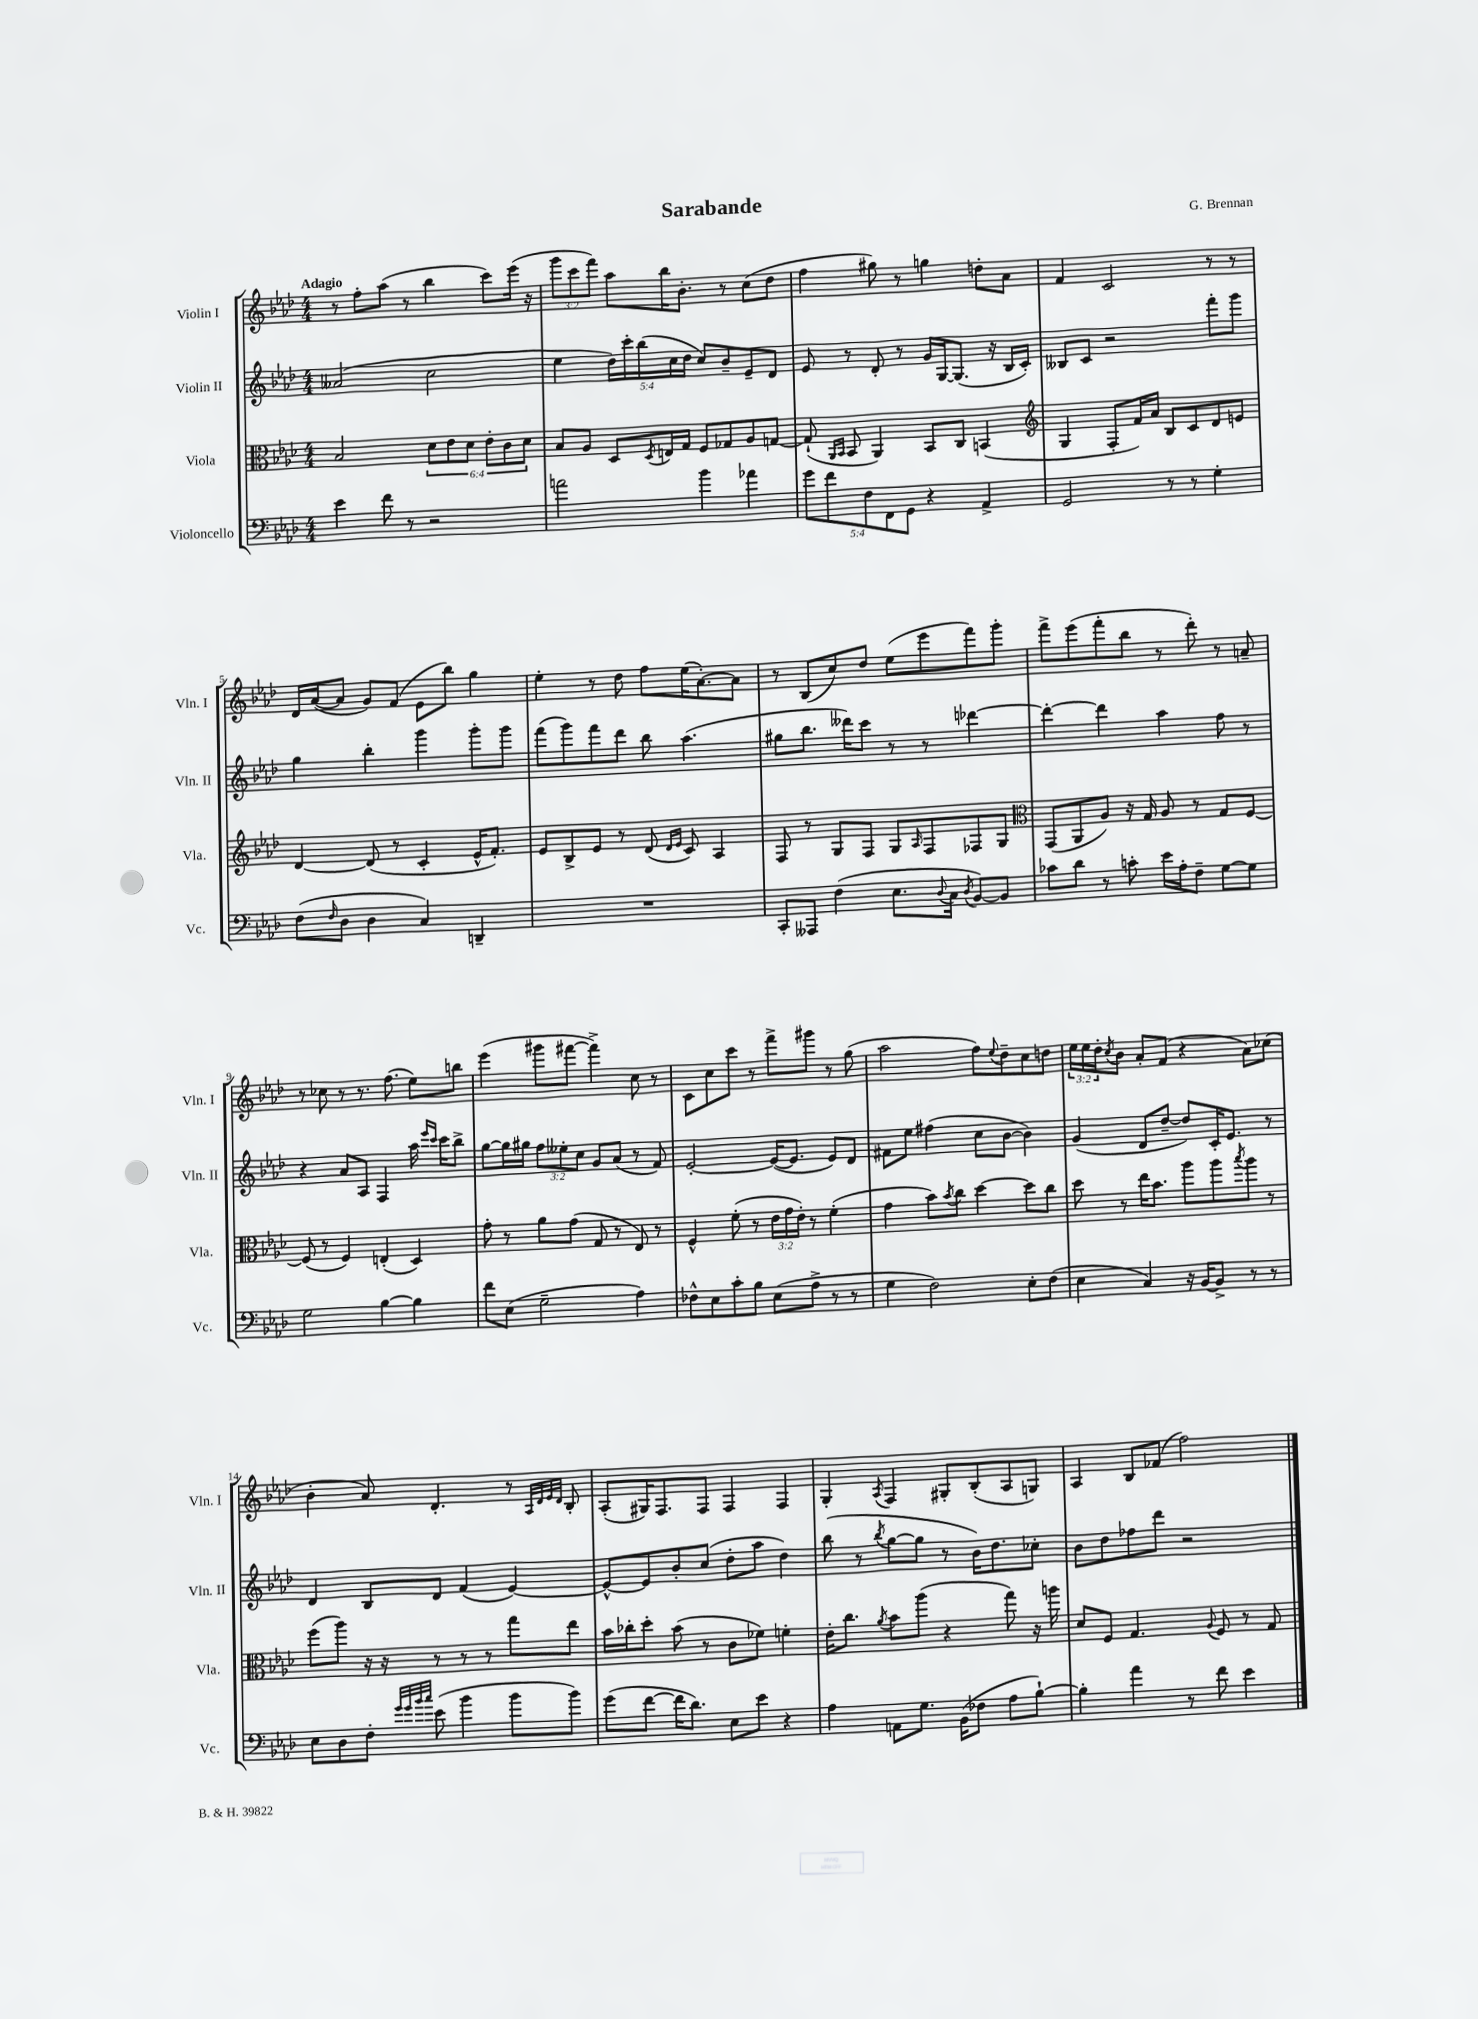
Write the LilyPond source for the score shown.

\header { title = "Sarabande" composer = "G. Brennan" }
<<
\new StaffGroup <<
\new Staff = "s0" \with { instrumentName = "Violin I" shortInstrumentName = "Vln. I" } {
    \clef treble \key aes \major \numericTimeSignature \time 4/4 \override Staff.TupletNumber.text = #tuplet-number::calc-fraction-text \tempo "Adagio"
    r8 f''8-. aes''8( r8 bes''4 c'''8) ees'''16( r16 |
    \tuplet 3/2 { g'''8 c'''8 f'''8) } aes''8 bes''16 bes'8.-. r8 c''8( des''8 |
    f''4 gis''8) r8 g''4 d''8-. aes'8 |
    f'4 c'2 r8 r8 |
    des'16 aes'16~( aes'8 g'8) f'8( ees'8 bes''8) g''4 |
    ees''4-. r8 des''8 f''8 ees''16( aes'8.~-.) aes'8 |
    r8 bes8( c''8) des''8 ees''8( ees'''8 f'''8) g'''8-. |
    f'''8-> ees'''8( f'''8-. bes''8 r8 des'''8-.) r8 a'8-- |
    r8 ces''8 r8 r8. f''8.( ees''8) b''8 |
    ees'''4( gis'''8 fis'''8~ fis'''4->) c''8 r8 |
    c'8 c''8 c'''8 r8 f'''8-> gis'''8 r8 g''8( |
    aes''2 f''8) \appoggiatura { ees''8 } des''8-- c''8 d''8 |
    \tuplet 3/2 { ees''16 ees''16 des''16-. } \acciaccatura { c''8 } bes'8 aes'8-. f'8( r4 aes'8) ces''8( |
    bes'4-. aes'8) des'4.-. r8 \grace { aes32 des'32 ees'32 des'32 } bes8-. |
    aes8-.( gis16) f8. f8 f4 f4 |
    g4-. \acciaccatura { aes8 } f4 gis8-. bes8-.( aes8 g8) |
    aes4 bes8 fes'8( f''2) \bar "|." |
}
\new Staff = "s1" \with { instrumentName = "Violin II" shortInstrumentName = "Vln. II" } {
    \clef treble \key aes \major \numericTimeSignature \time 4/4 \override Staff.TupletNumber.text = #tuplet-number::calc-fraction-text
    aeses'2( c''2 |
    ees''4 \tuplet 5/4 { des''16) c'''16-. bes''16( c''16 des''16 } c''8) bes'8-- ees'8-- des'8 |
    ees'8 r8 des'8-. r8 g'16 g16~ g8.( r16 bes16 c'16-.) |
    beses8 c'8 r2 f'''8-. g'''8 |
    g''4 bes''4-. g'''4 g'''8-. g'''8 |
    f'''8( g'''8) f'''8 des'''8 bes''8 aes''4.( |
    gis''8 bes''8. deses'''16) c'''8 r8 r8 des'''4~ |
    des'''4~-. des'''4 aes''4 f''8 r8 |
    r4 aes'8 aes8 f4 aes''16 \grace { ees'''16 c'''16 } c'''16 bes''8-> |
    g''8~ g''16 gis''16 \tuplet 3/2 { f''8 eeses''8-. c''8 } g'8 aes'8( r8 f'8) |
    ees'2~-. ees'16~( ees'8. ees'8) des'8 |
    fis'8 ees''8 fis''4( c''8 bes'8~ bes'4) |
    g'4( des'8 des''8~-- des''8) c'16-. ees'8. r8 |
    des'4 bes8 des'8 f'4( ees'4~) |
    ees'8~-^ ees'8 bes'8-. c''8( des''8-. aes''8 des''4) |
    bes''8( r8 \acciaccatura { bes''8 } g''8~ g''8 r8 bes'16) des''8. ces''8-. |
    bes'8 des''8 fes''8 des'''8 r2 \bar "|." |
}
\new Staff = "s2" \with { instrumentName = "Viola" shortInstrumentName = "Vla." } {
    \clef alto \key aes \major \numericTimeSignature \time 4/4 \override Staff.TupletNumber.text = #tuplet-number::calc-fraction-text
    bes2 \tuplet 6/4 { des'8 ees'8 des'8 ees'8-. c'8 des'8 } |
    bes8 aes8 des8 \acciaccatura { des8 } e16 g16 f8 ges8 aes8 g8~ |
    g8-!( \grace { aes,16 bes,16 } bes,8 aes,4) bes,8 c8 b,4( |
    \clef treble g4 f8-. f'16) aes'16 bes8 c'8 des'8 e'8 |
    des'4~ des'8( r8 c'4-. ees'16-^ f'8.-.) |
    ees'8 bes8-> ees'8 r8 des'8( \grace { des'16 ees'16 } c'8) aes4 |
    f8 r8 g8 f8 g8 \grace { aes16 } f8 fes8 g8 |
    \clef alto g,8( aes,8 aes8) r16 g16 aes8 r8 g8 f8~ |
    f8( r8 f4) e4-.( des4) |
    g'8-. r8 aes'8 g'8( g8 r8 ees8) r8 |
    f4-^ f'8-.( r8 \tuplet 3/2 { ees'16 g'16 ees'16-.) } r8 f'4-.( |
    g'4 bes'8) \acciaccatura { bes'8 } c''8 des''4~ des''8 c''8 |
    des''8 r8 ees''16 bes'8. aes''8 aes''8 \acciaccatura { bes''8 } aes''8 r8 |
    f''8( aes''8) r16 r16 r8 r8 r8 g''8 ees''8 |
    bes'16 ces''16-. des''8-. bes'8( r8 c'8 fes'8) f'4-. |
    ees'16-. c''8. \acciaccatura { aes'8 } bes'8 aes''8( r4 g''8) r16 a''16 |
    des'8 f8 g4. \appoggiatura { aes8 } f8 r8 g8 \bar "|." |
}
\new Staff = "s3" \with { instrumentName = "Violoncello" shortInstrumentName = "Vc." } {
    \clef bass \key aes \major \numericTimeSignature \time 4/4 \override Staff.TupletNumber.text = #tuplet-number::calc-fraction-text
    ees'4 f'8 r8 r2 |
    a'2 bes'4 aes'4 |
    \tuplet 5/4 { g'8 f'8 f8 f,8 g,8 } r4 aes,4-> |
    g,2 r8 r8 g4-. |
    f8( \grace { f16 } des8 des4 c4) d,4-- |
    R1 |
    c,8-. aeses,,8 f4( ees8. \appoggiatura { des8 } c16 \acciaccatura { des8 } bes,8~) bes,8 |
    ces'8 des'8 r8 c'8-. ees'16 aes16-. f8-- g8~ g8 |
    g2 bes4~ bes4 |
    f'8 ees8( g2-- aes4) |
    fes8-^ ees8 c'8-. bes8 ees8( aes8-> r8 r8 |
    g4 f2) ees8-. f8( |
    ees4 c4) r16 bes,16~ bes,8-> r8 r8 |
    ees8 des8 f8-. \grace { g'32 g'32 bes'32 c''32 } ees'8( bes'4 bes'8 bes'8) |
    g'8( f'8~ f'16 des'8.) ees8 ees'8 r4 |
    aes4 a,8 g8. bes,16( fes8 aes8 bes8~-!) |
    bes4-. aes'4 r8 f'8 ees'4 \bar "|." |
}
>>
>>
